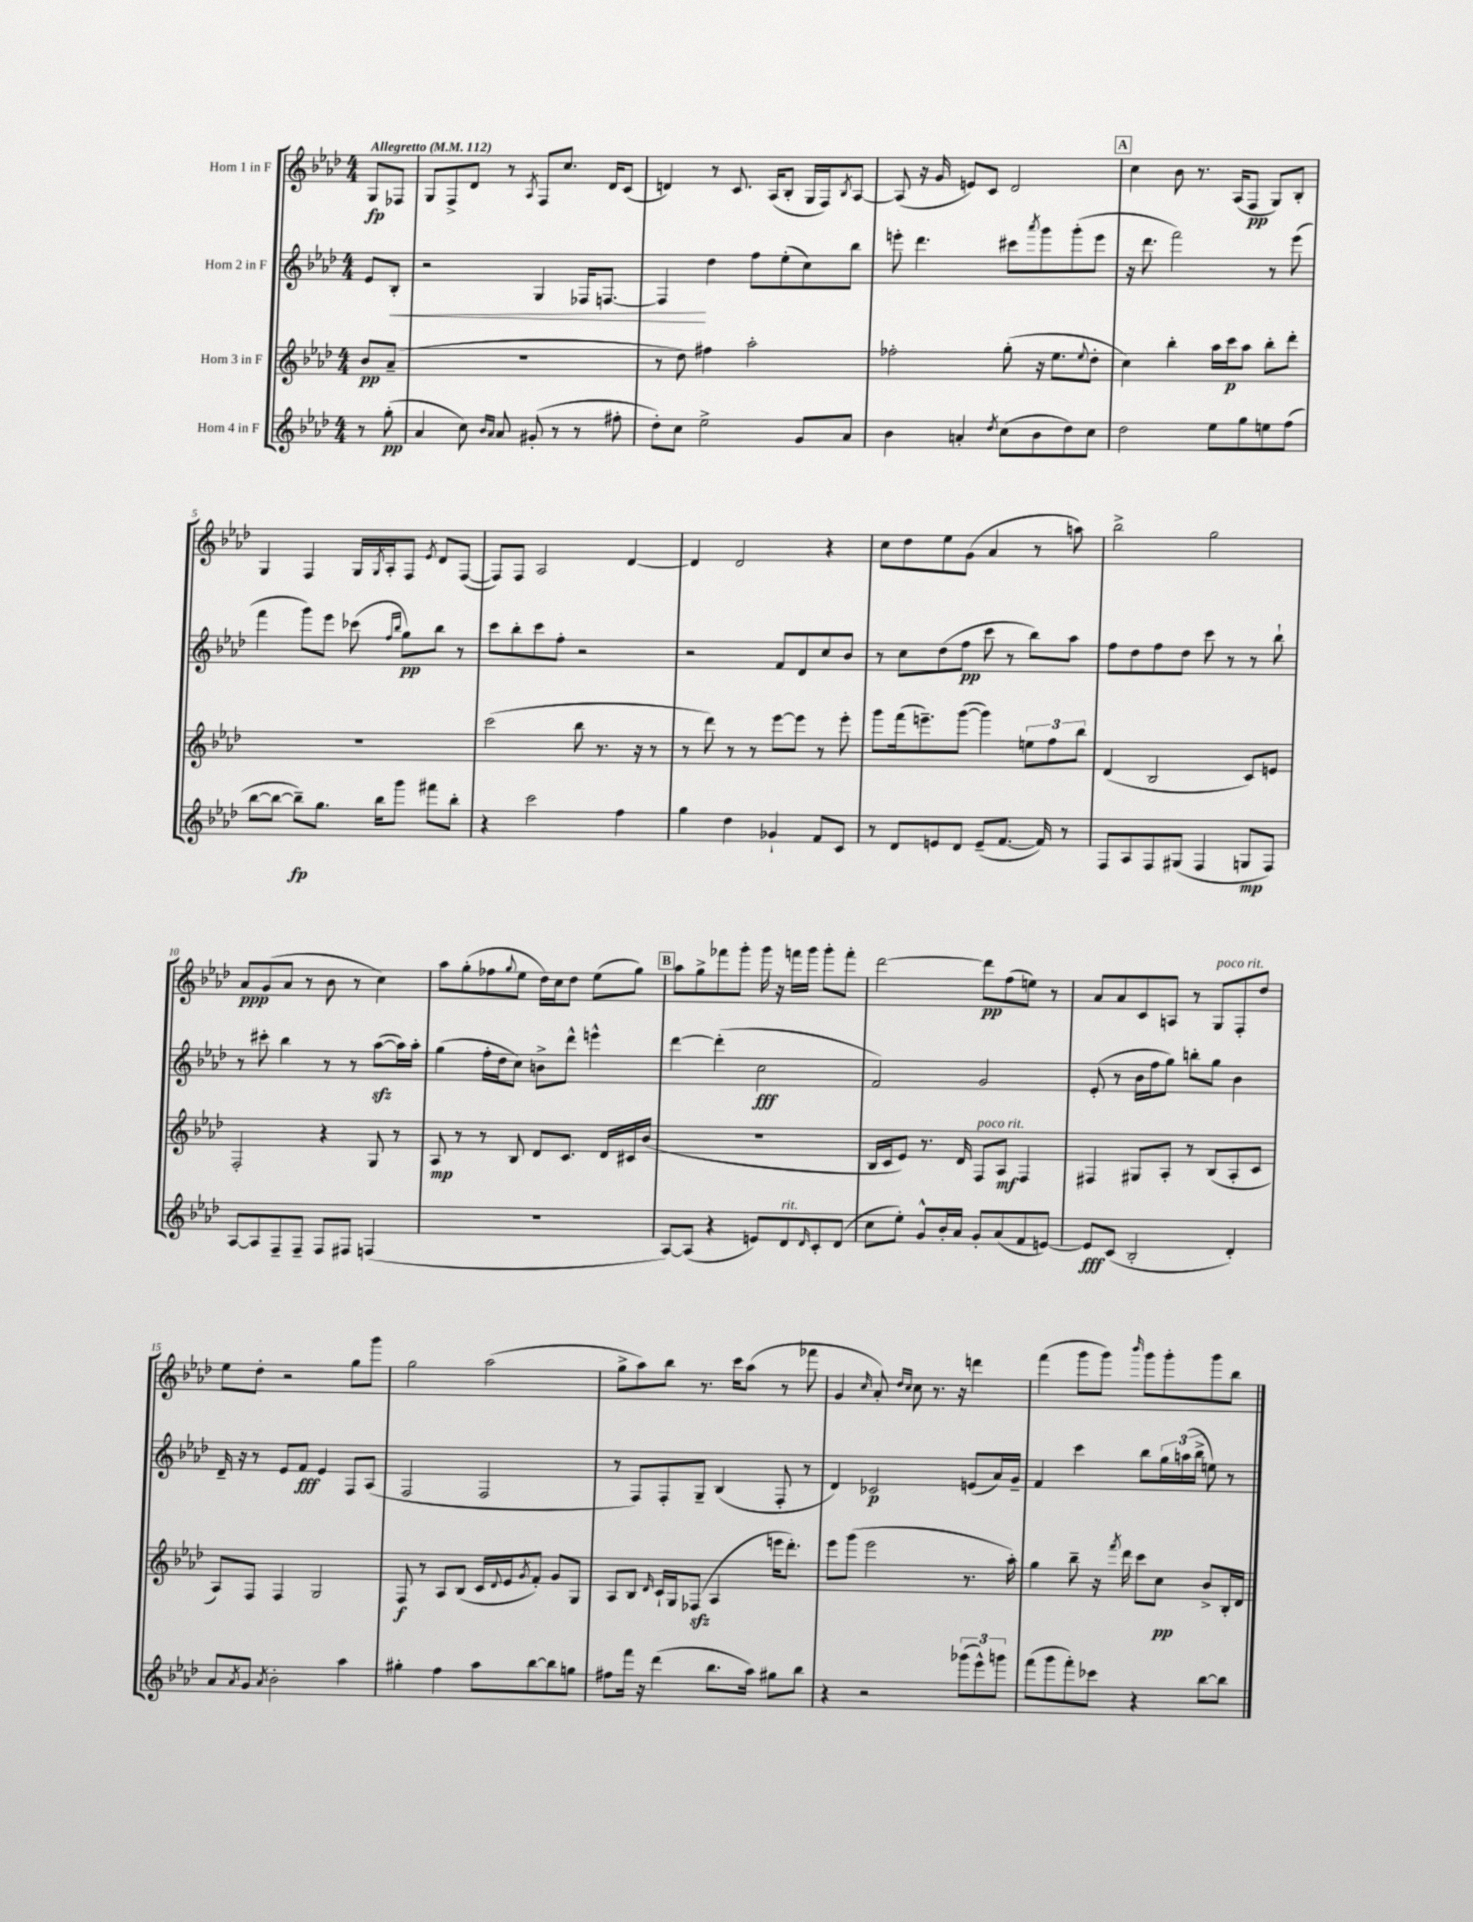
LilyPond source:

<<
\new StaffGroup <<
\new Staff = "s0" \with { instrumentName = "Horn 1 in F" } {
    \clef treble \key aes \major \numericTimeSignature \time 4/4 \partial 4 \tempo "Allegretto" 4 = 112
    g8\fp fes8 |
    g8 f8-> des'8 r8 \acciaccatura { aes8 } f8 c''8. des'16 c'8( |
    d'4) r8 c'8. aes16( bes8-. g16 f16) \acciaccatura { bes8 } aes8~ |
    aes8( r16 g'16 e'8) c'8 des'2 |
    \mark \markup { \box "A" } c''4 bes'8 r8. aes16( f8\pp g8) bes8-. |
    g4 f4 g16 \acciaccatura { g8 } aes16-. f8 \acciaccatura { ees'8 } des'8 f8~( |
    f8) f8 aes2 des'4~ |
    des'4 des'2 r4 |
    c''8 des''8 ees''8 g'8( aes'4 r8 a''8) |
    bes''2-> g''2 |
    aes'8\ppp g'8( aes'8 r8 bes'8 r8 c''4) |
    aes''8 g''8-.( fes''8 \appoggiatura { g''8 } ees''8 des''16) c''16 des''8 ees''8( g''8) |
    \mark \markup { \box "B" } aes''8 g''8-> fes'''8 g'''8-. g'''16 r16 f'''16 g'''16 g'''8-. f'''8-. |
    des'''2~ des'''8\pp f''8( e''8) r8 |
    aes'8 aes'8 c'8 a8 r8 g8^\markup { \italic "poco rit." } f8-. des''8 |
    ees''8 des''8-. r2 g''8 g'''8 |
    g''2 aes''2( |
    g''8-> aes''8) bes''8 r8. c'''16 aes''8( r8 fes'''8 |
    g'4 \grace { c''16 } aes'8-.) \grace { des''16 c''16 } c''8 r8. r16 d'''4 |
    f'''4( g'''8 g'''8) \grace { bes'''16 } g'''8 g'''8-. g'''8 bes''8 \bar "|." |
}
\new Staff = "s1" \with { instrumentName = "Horn 2 in F" } {
    \clef treble \key aes \major \numericTimeSignature \time 4/4 \partial 4
    ees'8 bes8-.\< |
    r2 g4 fes16 f8.~ |
    f4\! des''4 f''8 ees''8-.( c''8) bes''8 |
    e'''8-. des'''4. cis'''8 \acciaccatura { aes'''8 } g'''8 g'''8-.( e'''8 |
    \mark \markup { \box "A" } r16 des'''8. f'''2) r8 ees'''8( |
    f'''4 g'''8) ees'''8 ces'''8( \grace { f''16 bes''16 } g''8\pp) bes''8 r8 |
    c'''8 bes''8-. c'''8 f''8-. r2 |
    r2 f'8 des'8 c''8 bes'8 |
    r8 c''8 des''8( f''8\pp c'''8 r8 bes''8) aes''8 |
    f''8 des''8 f''8 des''8 c'''8 r8 r8 bes''8-! |
    r8 cis'''8-. bes''4 r8 r8 aes''8~\sfz( aes''16) aes''16-. |
    g''4( f''16-. des''16 c''8) b'8-> des'''8-^ e'''4-^ |
    \mark \markup { \box "B" } des'''4~ des'''4-.( c''2\fff |
    f'2) g'2 |
    ees'8-.( r8 bes'16 f''16 g''8) b''8-. g''8 bes'4 |
    des'16-- r16 r8 ees'8 f'8\fff ees'4 f8 aes8( |
    f2 f2 |
    r8 f8) f8-. g8-- bes4( f8-. r8 |
    des'4) ces'2\p e'8( aes'16) g'16-- |
    f'4 c'''4 bes''8 \tuplet 3/2 { g''16 a''16( bes''16-> } e''8) r8 \bar "|." |
}
\new Staff = "s2" \with { instrumentName = "Horn 3 in F" } {
    \clef treble \key aes \major \numericTimeSignature \time 4/4 \partial 4
    bes'8\pp aes'8--( |
    R1 |
    r8 des''8) fis''4 aes''2-. |
    fes''2-. g''8-.( r16 ees''8. \appoggiatura { ees''8 } des''8-. |
    \mark \markup { \box "A" } c''4) bes''4-. aes''16 c'''16\p aes''8 bes''8-. des'''8-. |
    R1 |
    c'''2( bes''8 r8. r16 r8 |
    r8 des'''8) r8 r8 ees'''8~ ees'''8 r8 ees'''8-. |
    g'''8 f'''16( e'''8.--) g'''8~( g'''4) \tuplet 3/2 { e''8 f''8 bes''8 } |
    des'4( bes2 c'8) e'8 |
    f2-. r4 g8 r8 |
    aes8\mp r8 r8 bes8 des'8 c'8. des'16 cis'16 bes'16( |
    \mark \markup { \box "B" } R1 |
    bes16 c'16 ees'8) r8. des'16 f8^\markup { \italic "poco rit." } aes8\mf f4 |
    fis4 gis8 aes8-. r8 bes8( aes8-. c'8 |
    aes8) f8 f4 g2 |
    f8\f r8 aes8 bes8( c'16 \appoggiatura { des'8 } ees'16 \acciaccatura { g'8 } f'8-.) g'8 g8 |
    aes8 bes8 \grace { des'16 } c'16-! g16 fes8\sfz( aes4 e'''16 des'''8.-.) |
    ees'''8 g'''8( ees'''2 r8. aes''16-.) |
    g''4 bes''8-- r16 \acciaccatura { f'''8 } des'''16 c'''8 c''8\pp bes'8-> bes16-. des'16 \bar "|." |
}
\new Staff = "s3" \with { instrumentName = "Horn 4 in F" } {
    \clef treble \key aes \major \numericTimeSignature \time 4/4 \partial 4
    r8 g''8-.\pp( |
    aes'4 c''8) \grace { bes'16 aes'16 } aes'8 gis'8-.( r8 r8 fis''8-. |
    des''8-.) c''8 ees''2-> g'8 aes'8 |
    bes'4 a'4-. \acciaccatura { des''8 } c''8( bes'8 des''8) c''8 |
    \mark \markup { \box "A" } des''2 ees''8 g''8 e''8 f''8( |
    bes''8~ bes''8~ bes''8--\fp) g''8. bes''16 g'''8 fis'''8 bes''8-. |
    r4 c'''2 f''4 |
    g''4 des''4 ges'4-! f'8 c'8 |
    r8 des'8 e'8 des'8 e'8--( f'8.~ f'16) r8 |
    f8 aes8 f8 gis8( f4 g8\mp f8) |
    aes8~ aes8 f8-- f8-- f8 fis8 f4( |
    R1 |
    \mark \markup { \box "B" } aes8~) aes8( r4 e'8) des'8^\markup { \italic "rit." } \grace { des'16 } c'8-. des'8( |
    c''8 ees''8-.) g'8-^ bes'16-. aes'16 g'8-. aes'8( f'8 e'8~) |
    e'8\fff c'8( bes2-. des'4-.) |
    aes'8 \acciaccatura { aes'8 } g'8 \acciaccatura { aes'8 } bes'2-. aes''4 |
    gis''4-. f''4 aes''8 bes''8~ bes''8 g''8 |
    fis''8 f'''16 r16 des'''4( bes''8. aes''16) gis''8 bes''8 |
    r4 r2 \tuplet 3/2 { ges'''8( ees'''8-^) g'''8 } |
    f'''8( g'''8 f'''8-.) ces'''8 r4 bes''8~ bes''8 \bar "|." |
}
>>
>>
